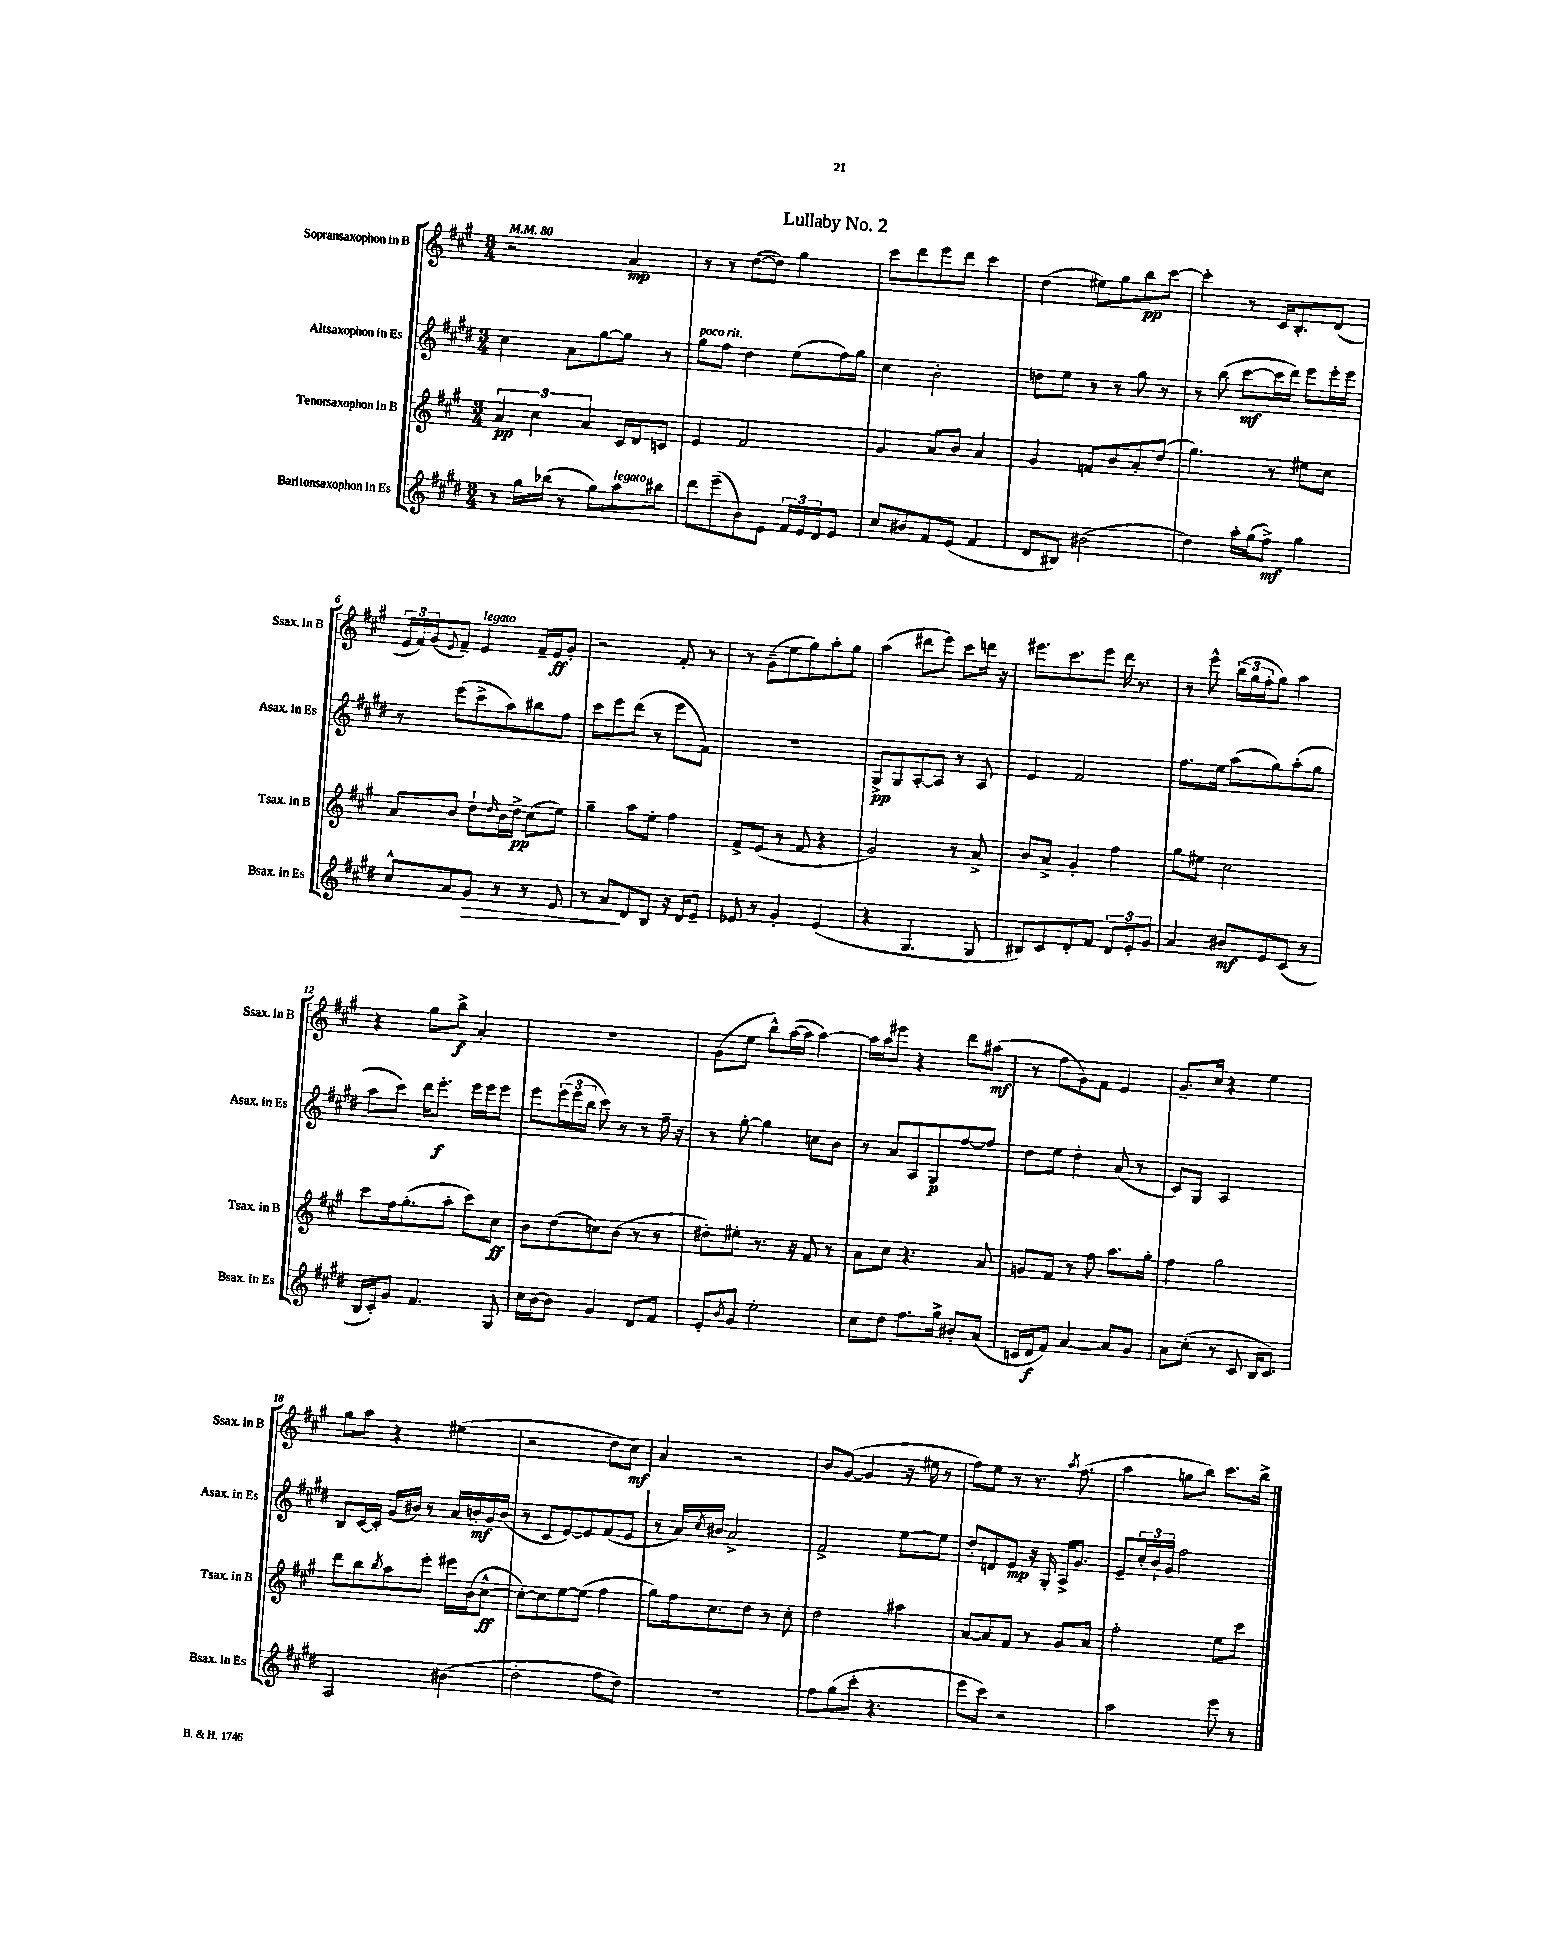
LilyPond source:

\header { title = "Lullaby No. 2" }
<<
\new StaffGroup <<
\new Staff = "s0" \with { instrumentName = "Sopransaxophon in B" shortInstrumentName = "Ssax. in B" } {
    \clef treble \key a \major \numericTimeSignature \time 3/4 \tempo 4 = 80
    r2 a'4\mp |
    r8 r8 d''8~( d''8) gis''4 |
    cis'''8 d'''8 e'''8 d'''8 cis'''4 |
    d''4( eis''8) gis''8 b''8\pp cis'''8~ |
    cis'''4-. r8 cis'16 b8.-. d'8( |
    \tuplet 3/2 { e'16 fis'16) gis'16( } \appoggiatura { e'8 } fis'8--) e'4^\markup { \italic "legato" } fis'16-- e'16\ff gis'8-. |
    r2 fis'8-. r8 |
    r8 gis'8--( e''8 gis''8) a''8-. gis''8 |
    a''4( dis'''8 e'''8) cis'''8 d'''16 r16 |
    eis'''8. cis'''8. eis'''8 d'''16 r8. |
    r8 e'''8-^ \tuplet 3/2 { b''16( gis''16 fis''16-. } gis''8) a''4 |
    r4 gis''8 b''8->\f a'4-. |
    R2. |
    gis'8( e''8 b''8-^) a''16~( a''16 a''4~) |
    a''16 a''16 eis'''8 r4 d'''8 ais''8\mf( |
    r8 fis''8 gis'8) fis'8 e'4 |
    gis'8.-- cis''16 r4 e''4 |
    gis''8 a''8 r4 eis''4( |
    r2 d''8 cis''8\mf) |
    a'4 r2 |
    b'8 gis'8~( gis'4 r16 eis''16 r8 |
    fis''8) e''8 r8 r8. \acciaccatura { a''8 } fis''8.( |
    a''4 g''8 b''8) cis'''8. b''16-> \bar "|." |
}
\new Staff = "s1" \with { instrumentName = "Altsaxophon in Es" shortInstrumentName = "Asax. in Es" } {
    \clef treble \key e \major \numericTimeSignature \time 3/4
    cis''4 a'8 gis''8~ gis''8 r8 |
    gis''8^\markup { \italic "poco rit." } fis''8 dis''4 e''8( fis''16) gis''16 |
    cis''4 b'2-. |
    d''8 e''8 r8 r8 gis''8 r8 |
    r8 b''8( cis'''8~\mf cis'''16 dis'''16) e'''8 e'''16-. e'''16 |
    r8 e'''8( cis'''8-> a''8) bis''8 fis''8 |
    cis'''8 e'''8 dis'''8( r8 e'''8 fis'8) |
    R2. |
    gis8->\pp gis8 a8~-. a8 r8 a8 |
    e'4 fis'2 |
    fis''8. e''16 a''8( gis''8) a''8-.( gis''8 |
    a''8 cis'''8) dis'''16 e'''8.-.\f e'''16 e'''16 e'''8 |
    e'''8 \tuplet 3/2 { e'''16( e'''16 b''16 } cis'''8) r8 r8 fis''16-- r16 |
    r8 gis''8~-. gis''4 c''8 b'8 |
    r8 a'8 a8 gis8\p fis''8~ fis''8 |
    dis''8 e''8 dis''4-. a'8( r8 |
    cis'8) gis8 a2 |
    b8 cis'16~ cis'16-. gis'16( bis'16) r8 a'16 b'16-.\mf gis'16 b'16( |
    r8 cis'8 e'8~) e'8 fis'8( e'8 |
    r8 a'16) \acciaccatura { cis''8 } bis'16 a'2-> |
    fis'2-> e''8~ e''8 |
    dis''8-. d'8 e'8\mp r16 gis16-. a16-> gis'8. |
    e'8-- \tuplet 3/2 { cis''16-. b'16-! gis'16 } fis''2 \bar "|." |
}
\new Staff = "s2" \with { instrumentName = "Tenorsaxophon in B" shortInstrumentName = "Tsax. in B" } {
    \clef treble \key a \major \numericTimeSignature \time 3/4
    \tuplet 3/2 { a'4\pp cis''4 a'4 } cis'16 d'16 c'8 |
    e'4 fis'2 |
    gis'4 a'8 b'8 a'4 |
    gis'4 f'8 b'8 a'8-. d''8( |
    gis''4.) r8 eis''8 cis''8 |
    a'8 b'8 d''8-! \grace { d''16 } b'16 d''16->\pp cis''8( e''8) |
    gis''4-- a''8 e''8-. fis''4 |
    fis'8-> e'8( r8 fis'8 r4 |
    gis'2) r8 a'8-> |
    b'8 a'8-> gis'4-. fis''4 |
    gis''8 eis''8 cis''2 |
    cis'''8 fis''16 gis''8.-.( a''8-. cis'''8) cis''8\ff |
    b'8 d''8( c''8) b'8( r8 r8 |
    dis''8-.) eis''8-. r8. r16 fis'8 r8 |
    a'8 cis''8 r4. a'8 |
    g'8 fis'8 r8 fis''8 a''8. gis''16-. |
    fis''4 gis''2 |
    d'''8 b''8 \acciaccatura { b''8 } a''8 e'''8-. eis'''16 b'16( cis''8~-^\ff |
    cis''8~-.) cis''8 e''8~ e''8( fis''4 |
    gis''8) fis''16 cis''8. d''8 r8 cis''8-. |
    d''2 ais''4 |
    a'8~ a'8 fis'8 r8 gis'8 a'8 |
    fis''2-. e''8 cis'''8 \bar "|." |
}
\new Staff = "s3" \with { instrumentName = "Baritonsaxophon in Es" shortInstrumentName = "Bsax. in Es" } {
    \clef treble \key e \major \numericTimeSignature \time 3/4
    r8 gis''16 bes''16( r8 gis''8) a''8^\markup { \italic "legato" } bis''8 |
    dis'''8 e'''8--( b'8) e'8 \tuplet 3/2 { fis'16 e'16 dis'16 } e'8 |
    cis''8 bis'8 fis'8 e'8( fis'4 |
    dis'8 bis8) bis'2( |
    dis''4) a''16-. gis''16( fis''8->\mf) gis''4 |
    cis''8-^ a'8 gis'8\> r8 r8 e'8 |
    r8 a'8\! dis'8 b8 r16 dis'16 e'8-- |
    ees'8 r8 gis'4-. ees'4( |
    r4 gis4. gis8 |
    bis8) cis'8 dis'8-. fis'8 \tuplet 3/2 { dis'8 e'8-. gis'8 } |
    a'4 bis'8\mf e'8 cis'8( r8 |
    b16 cis'16-.) gis'8 fis'4. gis8 |
    cis''16 b'16~ b'8 gis'4 dis'8 fis'8 |
    e'8-. \acciaccatura { b'8 } gis'8 e''2-. |
    cis''8 dis''8 fis''8. gis''16-> bis'8-. a'8( |
    c'16 dis'16\f fis'8) a'4~ a'8 gis'8 |
    a'8 cis''8-.( r8 cis'8 b16 cis'8.) |
    a2 bis'4( |
    dis''2-. fis''8 dis''8) |
    R2. |
    fis''8 gis''8( cis'''8-. r4. |
    e'''8 cis'''8) r2 |
    a''2 e'''8 r8 \bar "|." |
}
>>
>>
